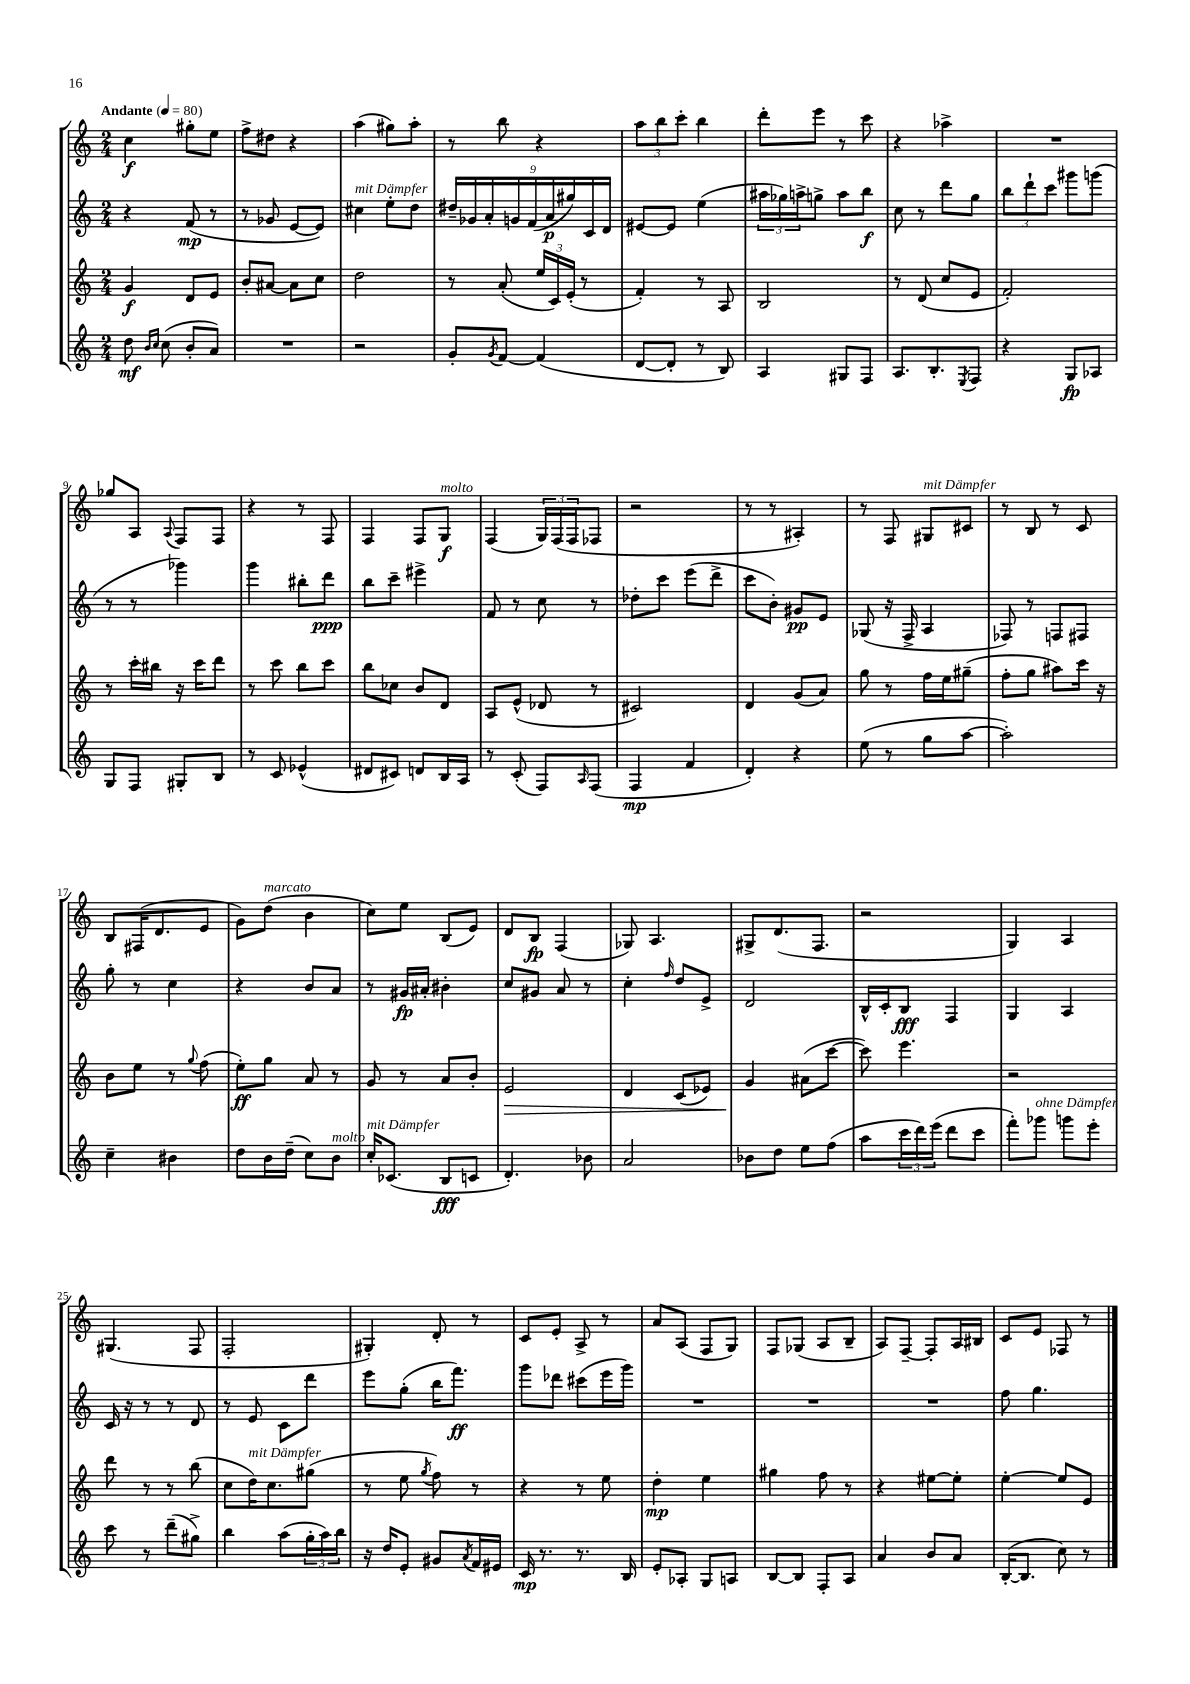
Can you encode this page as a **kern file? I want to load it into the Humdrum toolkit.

**kern	**dynam	**kern	**dynam	**kern	**dynam	**kern	**dynam
*part4	*part4	*part3	*part3	*part2	*part2	*part1	*part1
*staff4	*staff4	*staff3	*staff3	*staff2	*staff2	*staff1	*staff1
*clefG2	*	*clefG2	*	*clefG2	*	*clefG2	*
*k[]	*	*k[]	*	*k[]	*	*k[]	*
*M2/4	*	*M2/4	*	*M2/4	*	*M2/4	*
*MM80	*	*MM80	*	*MM80	*	*MM80	*
=1	=1	=1	=1	=1	=1	=1	=1
!	!	!	!	!	!	!LO:TX:a:B:t=Andante	!
8dd\	mf	4g/	f	4r	.	4cc\	f
16qqb/LL	.	.	.	.	.	.	.
16qqcc/JJ	.	.	.	.	.	.	.
(8cc\	.	.	.	.	.	.	.
8b'/L	.	8d/L	.	(8f/	mp	8gg#X'\L	.
8a/J)	.	8e/J	.	8r	.	8ee\J	.
=2	=2	=2	=2	=2	=2	=2	=2
2r	.	8b'/L	.	8r	.	8ff^\L	.
.	.	[8a#X/J	.	8g-X/	.	8dd#X\J	.
.	.	8a#\L]	.	[8e/L	.	4r	.
.	.	8cc\J	.	8e/J])	.	.	.
=3	=3	=3	=3	=3	=3	=3	=3
!	!	!	!	!LO:TX:a:i:t=mit Dämpfer	!	!	!
2r	.	2dd\	.	4cc#X\	.	(4aa\	.
.	.	.	.	8ee'\L	.	8gg#X\L)	.
.	.	.	.	8dd\J	.	8aa'\J	.
=4	=4	=4	=4	=4	=4	=4	=4
8g'/L	.	8r	.	18dd#X~/LL	.	8r	.
.	.	.	.	18g-X/	.	.	.
.	.	.	.	18a'/	.	.	.
8qg/	.	.	.	.	.	.	.
[8f/J	.	(8a'/	.	.	.	8bb\	.
.	.	.	.	18gn/	.	.	.
.	.	.	.	(18f/	.	.	.
(4f/]	.	24ee/LL	.	.	.	4r	.
.	.	.	.	18a/	p	.	.
.	.	24c/)	.	.	.	.	.
.	.	(24e'/JJ	.	18gg#X/)	.	.	.
.	.	8r	.	.	.	.	.
.	.	.	.	18c/	.	.	.
.	.	.	.	18d/JJ	.	.	.
=5	=5	=5	=5	=5	=5	=5	=5
[8d/L	.	4f'/)	.	[8e#X/L	.	12aa\L	.
.	.	.	.	.	.	12bb\	.
8d'/J]	.	.	.	8e#/J]	.	.	.
.	.	.	.	.	.	12ccc'\J	.
8r	.	8r	.	(4ee\	.	4bb\	.
8B/)	.	8A/	.	.	.	.	.
=6	=6	=6	=6	=6	=6	=6	=6
4A/	.	2B/	.	24aa#X\LL	.	8ddd'\L	.
.	.	.	.	24gg-X\)	.	.	.
.	.	.	.	24aan^\J	.	.	.
.	.	.	.	8ggn^\J	.	8eee\J	.
8G#X/L	.	.	.	8aa\L	.	8r	.
8F/J	.	.	.	8bb\J	f	8ccc\	.
=7	=7	=7	=7	=7	=7	=7	=7
8.A/L	.	8r	.	8cc\	.	4r	.
.	.	(8d/	.	8r	.	.	.
8.B'/	.	.	.	.	.	.	.
.	.	8cc/L	.	8ddd\L	.	4aa-X^\	.
8qE/	.	.	.	.	.	.	.
8F/J	.	8e/J	.	8gg\J	.	.	.
=8	=8	=8	=8	=8	=8	=8	=8
4r	.	2f'/)	.	12bb\L	.	2r	.
.	.	.	.	12ddd`\	.	.	.
.	.	.	.	12ccc\J	.	.	.
8G/L	fp	.	.	8ggg#X\L	.	.	.
8A-X/J	.	.	.	(8gggn\J	.	.	.
!!LO:LB:g=z
=9	=9	=9	=9	=9	=9	=9	=9
8G/L	.	8r	.	8r	.	8gg-X/L	.
8F/J	.	16ccc'\LL	.	8r	.	8A/J	.
.	.	16bb#X\JJ	.	.	.	.	.
.	.	.	.	.	.	8qqA/	.
8G#X'/L	.	16r	.	4ggg-X\)	.	8F/L	.
.	.	16ccc\KL	.	.	.	.	.
8B/J	.	8ddd\J	.	.	.	8F/J	.
=10	=10	=10	=10	=10	=10	=10	=10
8r	.	8r	.	4ggg\	.	4r	.
8c/	.	8ccc\	.	.	.	.	.
(4e-X^^/	.	8bb\L	.	8bb#X'\L	.	8r	.
.	.	8ccc\J	.	8ddd\J	ppp	8F/	.
=11	=11	=11	=11	=11	=11	=11	=11
8d#X/L	.	8bb\L	.	8bb\L	.	4F/	.
8c#X/J)	.	8cc-X\J	.	8ccc~\J	.	.	.
8dn/L	.	8b/L	.	4eee#X^\	.	8F/L	.
!	!	!	!	!	!	!LO:TX:a:i:t=molto	!
16B/L	.	8d/J	.	.	.	8G/J	f
16A/JJ	.	.	.	.	.	.	.
=12	=12	=12	=12	=12	=12	=12	=12
8r	.	8A/L	.	8f/	.	(4F/	.
(8c'/	.	(8e^^/J	.	8r	.	.	.
8F/L)	.	8d-X/	.	8cc\	.	24G/LL)	.
.	.	.	.	.	.	(24F/	.
.	.	.	.	.	.	24F/J	.
16qqA/	.	.	.	.	.	.	.
(8F/J	.	8r	.	8r	.	8F-X/J	.
=13	=13	=13	=13	=13	=13	=13	=13
4F/	mp	2c#X/)	.	8dd-X'\L	.	2r	.
.	.	.	.	8ccc\J	.	.	.
4f/	.	.	.	(8eee\L	.	.	.
.	.	.	.	8ddd^\J	.	.	.
=14	=14	=14	=14	=14	=14	=14	=14
4d'/)	.	4d/	.	8ccc\L	.	8r	.
.	.	.	.	8b'\J)	.	8r	.
4r	.	(8g/L	.	8g#X/L	pp	4A#X'/)	.
.	.	8a/J)	.	8e/J	.	.	.
=15	=15	=15	=15	=15	=15	=15	=15
(8ee\	.	8gg\	.	(8G-X/	.	8r	.
8r	.	8r	.	16r	.	8F/	.
.	.	.	.	16F^/	.	.	.
!	!	!	!	!	!	!LO:TX:a:i:t=mit Dämpfer	!
8gg\L	.	16ff\LL	.	4A/	.	8G#X/L	.
.	.	16ee\J	.	.	.	.	.
[8aa\J	.	(8gg#X~\J	.	.	.	8c#X/J	.
=16	=16	=16	=16	=16	=16	=16	=16
2aa'\])	.	8ff'\L	.	8F-X/)	.	8r	.
.	.	8gg\J	.	8r	.	8B/	.
.	.	8aa#X\L)	.	8Fn/L	.	8r	.
.	.	16ccc\Jk	.	8F#X/J	.	8c/	.
.	.	16r	.	.	.	.	.
!!LO:LB:g=z
=17	=17	=17	=17	=17	=17	=17	=17
4cc~\	.	8b\L	.	8gg'\	.	8B/L	.
.	.	8ee\J	.	8r	.	(16F#X/K	.
.	.	.	.	.	.	8.d/	.
4b#X\	.	8r	.	4cc\	.	.	.
.	.	8qqgg/	.	.	.	.	.
.	.	(8ff\	.	.	.	8e/J	.
=18	=18	=18	=18	=18	=18	=18	=18
8dd\L	.	8ee'\L)	ff	4r	.	8g\L)	.
!	!	!	!	!	!	!LO:TX:a:i:t=marcato	!
16b\L	.	8gg\J	.	.	.	(8dd\J	.
(16dd~\JJ	.	.	.	.	.	.	.
8cc\L)	.	8a/	.	8b/L	.	4b\	.
!LO:TX:a:i:t=molto	!	!	!	!	!	!	!
8b\J	.	8r	.	8a/J	.	.	.
=19	=19	=19	=19	=19	=19	=19	=19
!LO:TX:a:i:t=mit Dämpfer	!	!	!	!	!	!	!
16cc'/KL	.	8g/	.	8r	.	8cc\L)	.
(8.c-X/J	.	.	.	.	.	.	.
.	.	8r	.	16g#X/LL	fp	8ee\J	.
.	.	.	.	16a#X'/JJ	.	.	.
8B/L	fff	8a/L	.	4b#X'\	.	(8B/L	.
8cn/J	.	8b'/J	.	.	.	8e/J)	.
=20	=20	=20	=20	=20	=20	=20	=20
!	!	!	!LO:HP:b	!	!	!	!
4.d'/)	.	2e/	>	8cc/L	.	8d/L	.
.	.	.	.	8g#X/J	.	8B/J	fp
.	.	.	.	8a/	.	(4F/	.
8b-X\	.	.	.	8r	.	.	.
=21	=21	=21	=21	=21	=21	=21	=21
2a/	.	4d/	.	4cc'\	.	8G-X/)	.
.	.	.	.	.	.	4.A/	.
.	.	.	.	16qqff/	.	.	.
.	.	(8c/L	.	8dd/L	.	.	.
.	.	8e-X/J)	.	8e^/J	.	.	.
=22	=22	=22	=22	=22	=22	=22	=22
8b-X\L	.	4g/	.	2d/	.	8G#X^/L	.
8dd\J	.	.	.	.	.	(8.d/	.
8ee\L	.	(8a#X\L	]	.	.	.	.
.	.	.	.	.	.	8.F/J	.
(8ff\J	.	[8ccc\J	.	.	.	.	.
=23	=23	=23	=23	=23	=23	=23	=23
8aa\L	.	8ccc\])	.	16B^^/LL	.	2r	.
.	.	.	.	16c'/J	.	.	.
24ccc\L	.	4.eee\	.	8B/J	fff	.	.
24ddd\)	.	.	.	.	.	.	.
(24eee\JJ	.	.	.	.	.	.	.
8ddd\L	.	.	.	4F/	.	.	.
8ccc\J	.	.	.	.	.	.	.
=24	=24	=24	=24	=24	=24	=24	=24
8fff'\L)	.	2r	.	4G/	.	4G/)	.
!LO:TX:a:i:t=ohne Dämpfer	!	!	!	!	!	!	!
8ggg-X\J	.	.	.	.	.	.	.
8gggn\L	.	.	.	4A/	.	4A/	.
8eee'\J	.	.	.	.	.	.	.
!!LO:LB:g=z
=25	=25	=25	=25	=25	=25	=25	=25
8ccc\	.	8ddd\	.	16c/	.	(4.G#X/	.
.	.	.	.	16r	.	.	.
8r	.	8r	.	8r	.	.	.
(8ddd~\L	.	8r	.	8r	.	.	.
8gg#X^\J)	.	(8bb\	.	8d/	.	8F/	.
=26	=26	=26	=26	=26	=26	=26	=26
4bb\	.	8cc\L	.	8r	.	2F'/	.
!	!	!LO:TX:a:i:t=mit Dämpfer	!	!	!	!	!
.	.	16dd\K)	.	8e/	.	.	.
.	.	8.cc\	.	.	.	.	.
(8aa\L	.	.	.	8c\L	.	.	.
24gg'\L	.	(8gg#X\J	.	8ddd\J	.	.	.
24aa\)	.	.	.	.	.	.	.
24bb\JJ	.	.	.	.	.	.	.
=27	=27	=27	=27	=27	=27	=27	=27
16r	.	8r	.	8eee\L	.	4G#X'/)	.
16dd/KL	.	.	.	.	.	.	.
8e'/J	.	8ee\	.	(8gg'\J	.	.	.
.	.	8qgg/	.	.	.	.	.
8g#X/L	.	8ff\)	.	16bb\KL	.	8d'/	.
.	.	.	.	8.fff\J)	ff	.	.
8qa/	.	.	.	.	.	.	.
16f/L	.	8r	.	.	.	8r	.
16e#X/JJ	.	.	.	.	.	.	.
=28	=28	=28	=28	=28	=28	=28	=28
16c/	mp	4r	.	8ggg\L	.	8c/L	.
8.r	.	.	.	.	.	.	.
.	.	.	.	8ddd-X\J	.	8e'/J	.
8.r	.	8r	.	(8ccc#X\L	.	8A^/	.
.	.	8ee\	.	16eee\L	.	8r	.
16B/	.	.	.	16ggg\JJ)	.	.	.
=29	=29	=29	=29	=29	=29	=29	=29
8e'/L	.	4dd'\	mp	2r	.	8a/L	.
8A-X'/J	.	.	.	.	.	(8A/J	.
8G/L	.	4ee\	.	.	.	8F/L	.
8An/J	.	.	.	.	.	8G/J)	.
=30	=30	=30	=30	=30	=30	=30	=30
[8B/L	.	4gg#X\	.	2r	.	8F/L	.
8B/J]	.	.	.	.	.	(8G-X/J	.
8F'/L	.	8ff\	.	.	.	8A/L	.
8A/J	.	8r	.	.	.	8B~/J	.
=31	=31	=31	=31	=31	=31	=31	=31
4a/	.	4r	.	2r	.	8A/L)	.
.	.	.	.	.	.	[8F~/J	.
8b/L	.	[8ee#X\L	.	.	.	8F'/L]	.
8a/J	.	8ee#'\J]	.	.	.	16A/L	.
.	.	.	.	.	.	16B#X/JJ	.
=32	=32	=32	=32	=32	=32	=32	=32
([16B'/KL	.	[4ee'\	.	8ff\	.	8c/L	.
8.B/J]	.	.	.	.	.	.	.
.	.	.	.	4.gg\	.	8e/J	.
8cc\)	.	8ee/L]	.	.	.	8F-X/	.
8r	.	8e/J	.	.	.	8r	.
==	==	==	==	==	==	==	==
*-	*-	*-	*-	*-	*-	*-	*-
